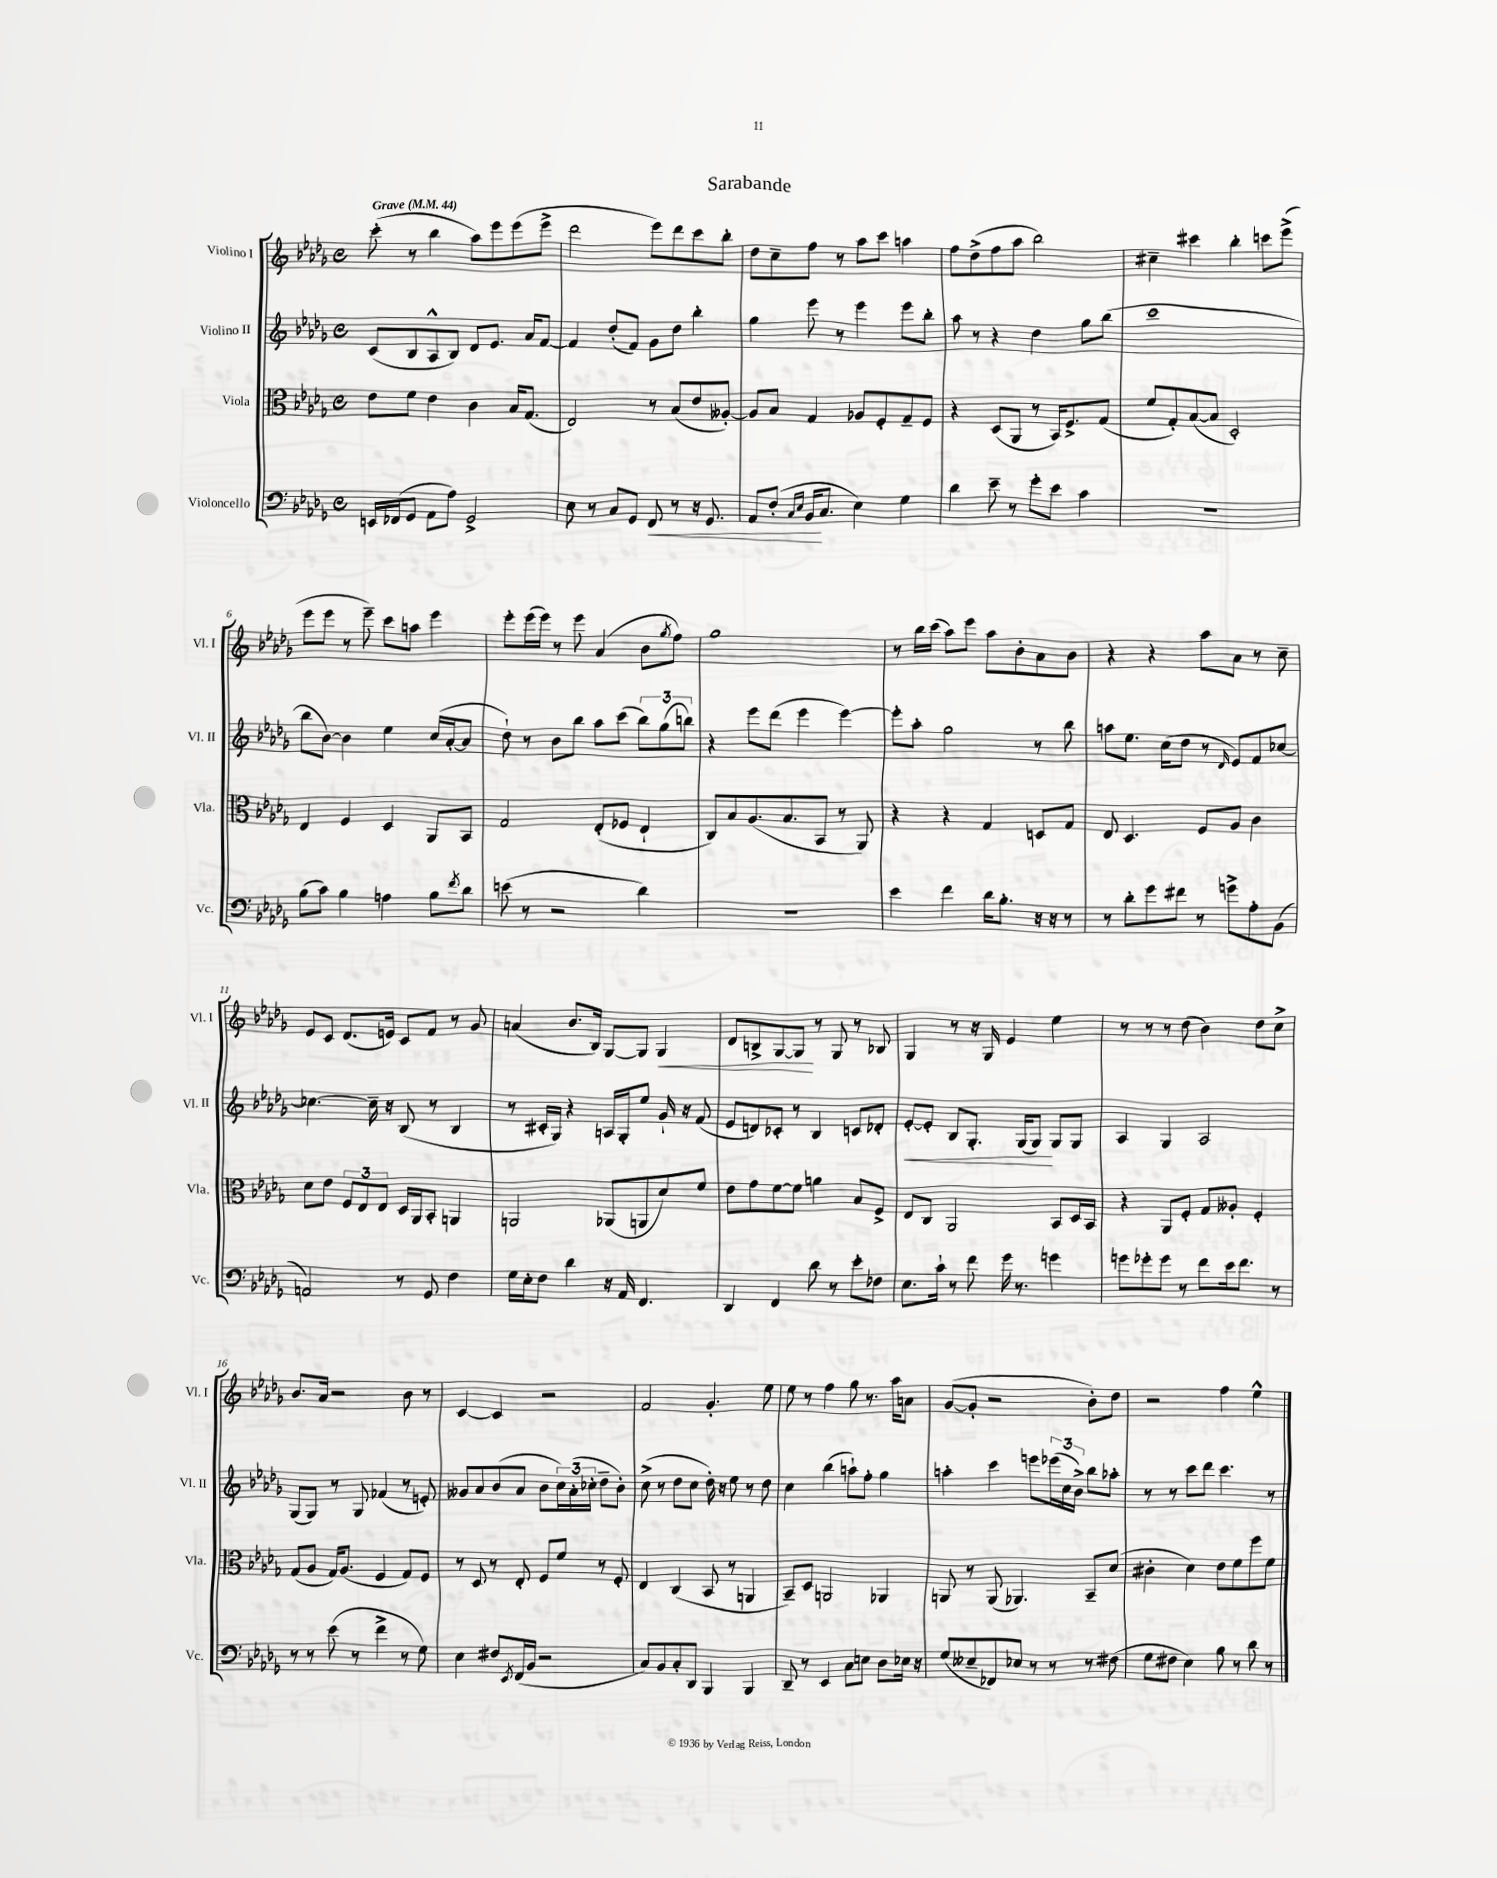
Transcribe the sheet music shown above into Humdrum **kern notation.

**kern	**dynam	**kern	**kern	**dynam	**kern	**dynam
*part4	*part4	*part3	*part2	*part2	*part1	*part1
*staff4	*staff4	*staff3	*staff2	*staff2	*staff1	*staff1
*I"Violoncello	*	*I"Viola	*I"Violino II	*	*I"Violino I	*
*I'Vc.	*	*I'Vla.	*I'Vl. II	*	*I'Vl. I	*
*clefF4	*	*clefC3	*clefG2	*	*clefG2	*
*k[b-e-a-d-g-]	*	*k[b-e-a-d-g-]	*k[b-e-a-d-g-]	*	*k[b-e-a-d-g-]	*
*M4/4	*	*M4/4	*M4/4	*	*M4/4	*
*met(c)	*	*met(c)	*met(c)	*	*met(c)	*
*MM44	*	*MM44	*MM44	*	*MM44	*
=1	=1	=1	=1	=1	=1	=1
!	!	!	!	!	!LO:TX:a:B:t=Grave	!
16EEn/LL	.	8e-\L	(8c/L	.	(8ccc'\	.
(16FF-X/J	.	.	.	.	.	.
8GG-/J	.	8f\J	8B-/	.	8r	.
8AA-\L	.	4e-\	8A-^^/	.	4bb-\	.
8A-\J)	.	.	8B-/J)	.	.	.
2GG-^/	.	4c\	8d-/L	.	8aa-\L)	.
.	.	.	8.e-/J	.	8eee-\	.
.	.	16B-/KL	.	.	(8eee-\	.
.	.	(8.G-/J	16a-/KL	.	.	.
.	.	.	[8f/J	.	8eee-^\J	.
=2	=2	=2	=2	=2	=2	=2
8E-\	.	2E-/)	4f/]	.	2ddd-\	.
8r	.	.	.	.	.	.
8C/L	.	.	(8dd-'/L	.	.	.
8GG-/J	.	.	8f/J)	.	.	.
!	!LO:HP:b	!	!	!	!	!
8FF/	<	8r	8g-\L	.	8eee-\L)	.
8r	.	(8B-/L	8dd-\J	.	8ddd-\	.
16r	.	8e-/	4bb-'\	.	8ccc\	.
8.GG-/	.	.	.	.	.	.
.	.	[8A--X'/J)	.	.	8bb-'\J	.
=3	=3	=3	=3	=3	=3	=3
8AA-/L	.	8A--/L]	4gg-\	.	8dd-\L	.
(8F'/J	.	8B-/J	.	.	8cc~\	.
16qqC/LL	.	.	.	.	.	.
16qqE-/JJ	.	.	.	.	.	.
16BB-/KL	.	4G-/	8eee-\	.	8ff\J	.
8.C/J	[	.	.	.	.	.
.	.	.	8r	.	8r	.
4E-\)	.	8A-X/L	4eee-\	.	8aa-\L	.
.	.	8F'/	.	.	8ccc\J	.
4G-\	.	8G-~/	8eee-\L	.	4aan\	.
.	.	8F/J	8bb-'\J	.	.	.
=4	=4	=4	=4	=4	=4	=4
4d-\	.	4r	8aa-\	.	8ff\L	.
.	.	.	8r	.	(8dd-^\	.
8e-~\	.	(8D-/L	4r	.	8ff\	.
8r	.	8AA-/J	.	.	8aa-\J	.
8g-'\L	.	8r	4dd-\	.	2bb-\)	.
8e-\J	.	16BB-/KL)	.	.	.	.
.	.	8.F^/	.	.	.	.
4c\	.	.	8gg-\L	.	.	.
.	.	(8G-/J	(8bb-\J	.	.	.
=5	=5	=5	=5	=5	=5	=5
1r	.	8f/L	1ccc	.	4cc#X~\	.
.	.	8G-'/)	.	.	.	.
.	.	([8B-/	.	.	4ccc#X\	.
.	.	8B-/J]	.	.	.	.
.	.	2D-'/)	.	.	4bb-'\	.
.	.	.	.	.	8cccn\L	.
.	.	.	.	.	(8eee-^\J	.
!!LO:LB:g=z
=6	=6	=6	=6	=6	=6	=6
(8B-\L	.	4E-/	8bb-\L	.	8eee-\L	.
8c\J)	.	.	[8b-\J)	.	8eee-\J	.
4B-\	.	4F/	4b-\]	.	8r	.
.	.	.	.	.	8eee-~\)	.
4An\	.	4D-/	4ee-\	.	8ccc\L	.
.	.	.	.	.	8aan\J	.
8B-\L	.	8AA-/L	(16cc/LL	.	4eee-\	.
.	.	.	[16a-'/J	.	.	.
8qf/	.	.	.	.	.	.
8d-\J	.	8BB-/J	8a-/J]	.	.	.
=7	=7	=7	=7	=7	=7	=7
(8en\	.	2G-/	8dd-`\)	.	8eee-'\L	.
8r	.	.	8r	.	(16eee-\L	.
.	.	.	.	.	16eee-\JJ)	.
2r	.	.	8b-\L	.	8r	.
.	.	.	8bb-\J	.	8eee-\	.
.	.	(8E-'/L	8aa-\L	.	(4a-/	.
.	.	8F-X/J	(8ccc\J	.	.	.
4d-\)	.	4E-`/	12bb-\L)	.	8b-\L	.
.	.	.	(12gg-\	.	.	.
.	.	.	.	.	8qgg-/	.
.	.	.	.	.	8ff\J)	.
.	.	.	12bbn\J)	.	.	.
=8	=8	=8	=8	=8	=8	=8
1r	.	8C/L)	4r	.	1gg-	.
.	.	8B-/	.	.	.	.
.	.	(8.A-/	8eee-\L	.	.	.
.	.	.	(8ddd-\J	.	.	.
.	.	8.B-/	.	.	.	.
.	.	.	4eee-\	.	.	.
.	.	8BB-/J	.	.	.	.
.	.	8r	[4eee-\)	.	.	.
.	.	8AA-/)	.	.	.	.
=9	=9	=9	=9	=9	=9	=9
4e-\	.	4r	8eee-'\L]	.	8r	.
.	.	.	8aa-'\J	.	16bb-\LL	.
.	.	.	.	.	(16ccc\JJ	.
4f\	.	4r	2gg-\	.	8aa-\L)	.
.	.	.	.	.	8eee-\J	.
16d-\KL	.	4G-/	.	.	8aa-\L	.
8.B-'\J	.	.	.	.	.	.
.	.	.	.	.	8b-'\	.
16r	.	8Dn/L	8r	.	8a-\	.
16r	.	.	.	.	.	.
8r	.	8G-/J	8bb-\	.	8b-\J	.
=10	=10	=10	=10	=10	=10	=10
8r	.	8E-/	8aan\L	.	4r	.
8d-'\L	.	4.D-/	8.ee-\J	.	.	.
8g-\	.	.	.	.	4r	.
.	.	.	(16cc\KL	.	.	.
8f#X\J	.	.	8dd-\J	.	.	.
8r	.	8F/L	8r	.	8aa-\L	.
.	.	.	16qqd-/	.	.	.
8gn^\L	.	8A-/J	8e-/L)	.	8a-\J	.
8A-'\	.	4c\	8f/	.	8r	.
(8BB-\J	.	.	[8cc-X/J	.	8cc~\	.
!!LO:LB:g=z
=11	=11	=11	=11	=11	=11	=11
2AAn/)	.	8d-\L	4.cc-X\_	.	8e-/L	.
.	.	8e-\J	.	.	8c/J	.
.	.	12F/L	.	.	(8.d-/L	.
.	.	12E-/	.	.	.	.
.	.	.	16cc-~\]	.	.	.
.	.	12E-/J	.	.	.	.
.	.	.	16r	.	16en/Jk)	.
8r	.	16D-/LL	(8B-/	.	8c/L	.
.	.	16AA-/J	.	.	.	.
8GG-/	.	8BB-'/J	8r	.	8f/J	.
4F\	.	4AAn/	4B-/	.	8r	.
.	.	.	.	.	8g-/	.
=12	=12	=12	=12	=12	=12	=12
16G-\LL	.	2AAn/	8r	.	(4an/	.
16E-'\J	.	.	.	.	.	.
8F\J	.	.	16c#X'/LL	.	.	.
.	.	.	16G-/JJ)	.	.	.
4d-\	.	.	4r	.	8.b-/L	.
.	.	.	.	.	16B-/Jk)	.
16r	.	(8AA-X/L	16An/LL	.	[8G-/L	.
16AA-/	.	.	16G-'/J	.	.	.
4.FF/	.	8AAn/	8ee-/J	.	8G-/J]	.
!	!	!	!	!	!	!LO:HP:b
.	.	8d-/)	16g-`/	.	4G-/	<
.	.	.	16r	.	.	.
.	.	8f/J	(8f/	.	.	.
=13	=13	=13	=13	=13	=13	=13
4DD-/	.	8e-\L	8e-/L	.	8d-/L	.
.	.	8g-\	8dn/)	.	8Bn^/	.
4FF/	.	[8f\	8c-X'/J	.	[8G-/	.
.	.	8f\J]	8r	.	8G-/J]	.
8d-\	.	4an\	4B-/	.	8r	[
8r	.	.	.	.	8G-/	.
8e-'\L	.	8B-/L	8cn/L	.	8r	.
8F-X\J	.	8F^/J	8d-X'/J	.	8B-X/	.
=14	=14	=14	=14	=14	=14	=14
!	!	!	!	!LO:HP:b	!	!
8.E-\L	.	8E-/L	[8e-'/L	<	4G-/	.
.	.	8C/J	8e-'/J]	.	.	.
16c`\Jk	.	.	.	.	.	.
8r	.	2AA-/	8B-/L	.	8r	.
8f\	.	.	8.G-'/J	.	16r	.
.	.	.	.	.	16G-/	.
16g-\	.	.	.	.	4e-/	.
8.r	.	.	(16G-/KL	.	.	.
.	.	.	8G-/J)	.	.	.
4gn\	.	8BB-/L	8G-/L	[	4ee-\	.
.	.	16D-/L	8G-/J	.	.	.
.	.	16BB-/JJ	.	.	.	.
=15	=15	=15	=15	=15	=15	=15
8gn\L	.	4r	4A-/	.	8r	.
8g-X'\	.	.	.	.	8r	.
8g-\J	.	8AA-/L	4G-/	.	8r	.
8r	.	8F'/J	.	.	(8dd-\	.
8f\L	.	8G-/L	2A-/	.	4b-\)	.
16e-\k	.	8A--X'/J	.	.	.	.
8.f\J	.	.	.	.	.	.
.	.	4F'/	.	.	8dd-\L	.
8r	.	.	.	.	8cc^\J	.
!!LO:LB:g=z
=16	=16	=16	=16	=16	=16	=16
8r	.	(8G-/L	(8G-/L	.	8.b-/L	.
8r	.	8A-/J	8G-/J)	.	.	.
.	.	.	.	.	16a-/Jk	.
(8e-\	.	16G-/KL)	8r	.	2r	.
.	.	(8.A-/J	.	.	.	.
8r	.	.	8G-/	.	.	.
4f^\	.	4F/	(4f-X/	.	.	.
8r	.	8G-/L)	8r	.	8b-\	.
8G-\)	.	8F/J	8en'/)	.	8r	.
=17	=17	=17	=17	=17	=17	=17
4E-\	.	8r	8g--X/L	.	[4c/	.
.	.	8D-/	8a-/	.	.	.
8F#X/L	.	8r	(8b-/	.	4c/]	.
8qEE-/	.	.	.	.	.	.
(16FF/L	.	8E-'/	8a-/J	.	.	.
16BB-/JJ	.	.	.	.	.	.
2r	.	8F/L	8b-\L	.	2r	.
.	.	8f/J	24cc\L)	.	.	.
.	.	.	(24a-'\	.	.	.
.	.	.	24cc-X'\JJ	.	.	.
.	.	8r	8dd-~\L	.	.	.
.	.	8F'/	8b-'\J)	.	.	.
=18	=18	=18	=18	=18	=18	=18
8C/L)	.	4E-/	(8cc^\	.	2f/	.
8BB-/	.	.	8r	.	.	.
8C'/	.	(4C/	8dd-\L	.	.	.
8DD-/J	.	.	8cc\J	.	.	.
4BBB-/	.	8BB-/	16dd-'\)	.	4.g-'/	.
.	.	.	16r	.	.	.
.	.	8r	8ee-\	.	.	.
4BBB-/	.	4AAn/	8r	.	.	.
.	.	.	8dd-\	.	8ee-\	.
=19	=19	=19	=19	=19	=19	=19
8DD-~/	.	8BB-~/L)	4cc\	.	8ee-\	.
8r	.	8D-/J	.	.	8r	.
4EE-/	.	2AAn/	(4bb-\	.	4ff\	.
8C\L	.	.	8aan`\L)	.	8gg-\	.
8En\J	.	.	8ff'\J	.	8.r	.
8D-\L	.	4AA-X/	4gg-\	.	.	.
.	.	.	.	.	16aa-\KL	.
16E-X\Jk	.	.	.	.	8an\J	.
16r	.	.	.	.	.	.
=20	=20	=20	=20	=20	=20	=20
(8G-/L	.	8AAn/	4aan'\	.	([8g-/L	.
8E--X~/	.	8r	.	.	8g-'/J]	.
8FF-X/)	.	(8AA/	4ccc\	.	2r	.
8E-X/J	.	4.AA-X/)	.	.	.	.
8r	.	.	8eeen\L	.	.	.
8r	.	.	(24eee-X\L	.	.	.
.	.	.	24cc\	.	.	.
.	.	.	24b-^\JJ)	.	.	.
8r	.	8BB-~/L	8bb-\L	.	8b-'\L)	.
(8F#X\	.	(8d-/J	8aa-X'\J	.	8dd-\J	.
=21	=21	=21	=21	=21	=21	=21
8G-\L	.	4c#X'\	8r	.	2r	.
8F#X\J	.	.	8r	.	.	.
4E-\)	.	4d-\)	8ccc\L	.	.	.
.	.	.	8ddd-\J	.	.	.
8B-\	.	8e-\L	4.ccc\	.	4ff\	.
8r	.	8f\	.	.	.	.
8d-\	.	8ff\	.	.	4ee-^^\	.
8r	.	8f\J	8r	.	.	.
==	==	==	==	==	==	==
*-	*-	*-	*-	*-	*-	*-
